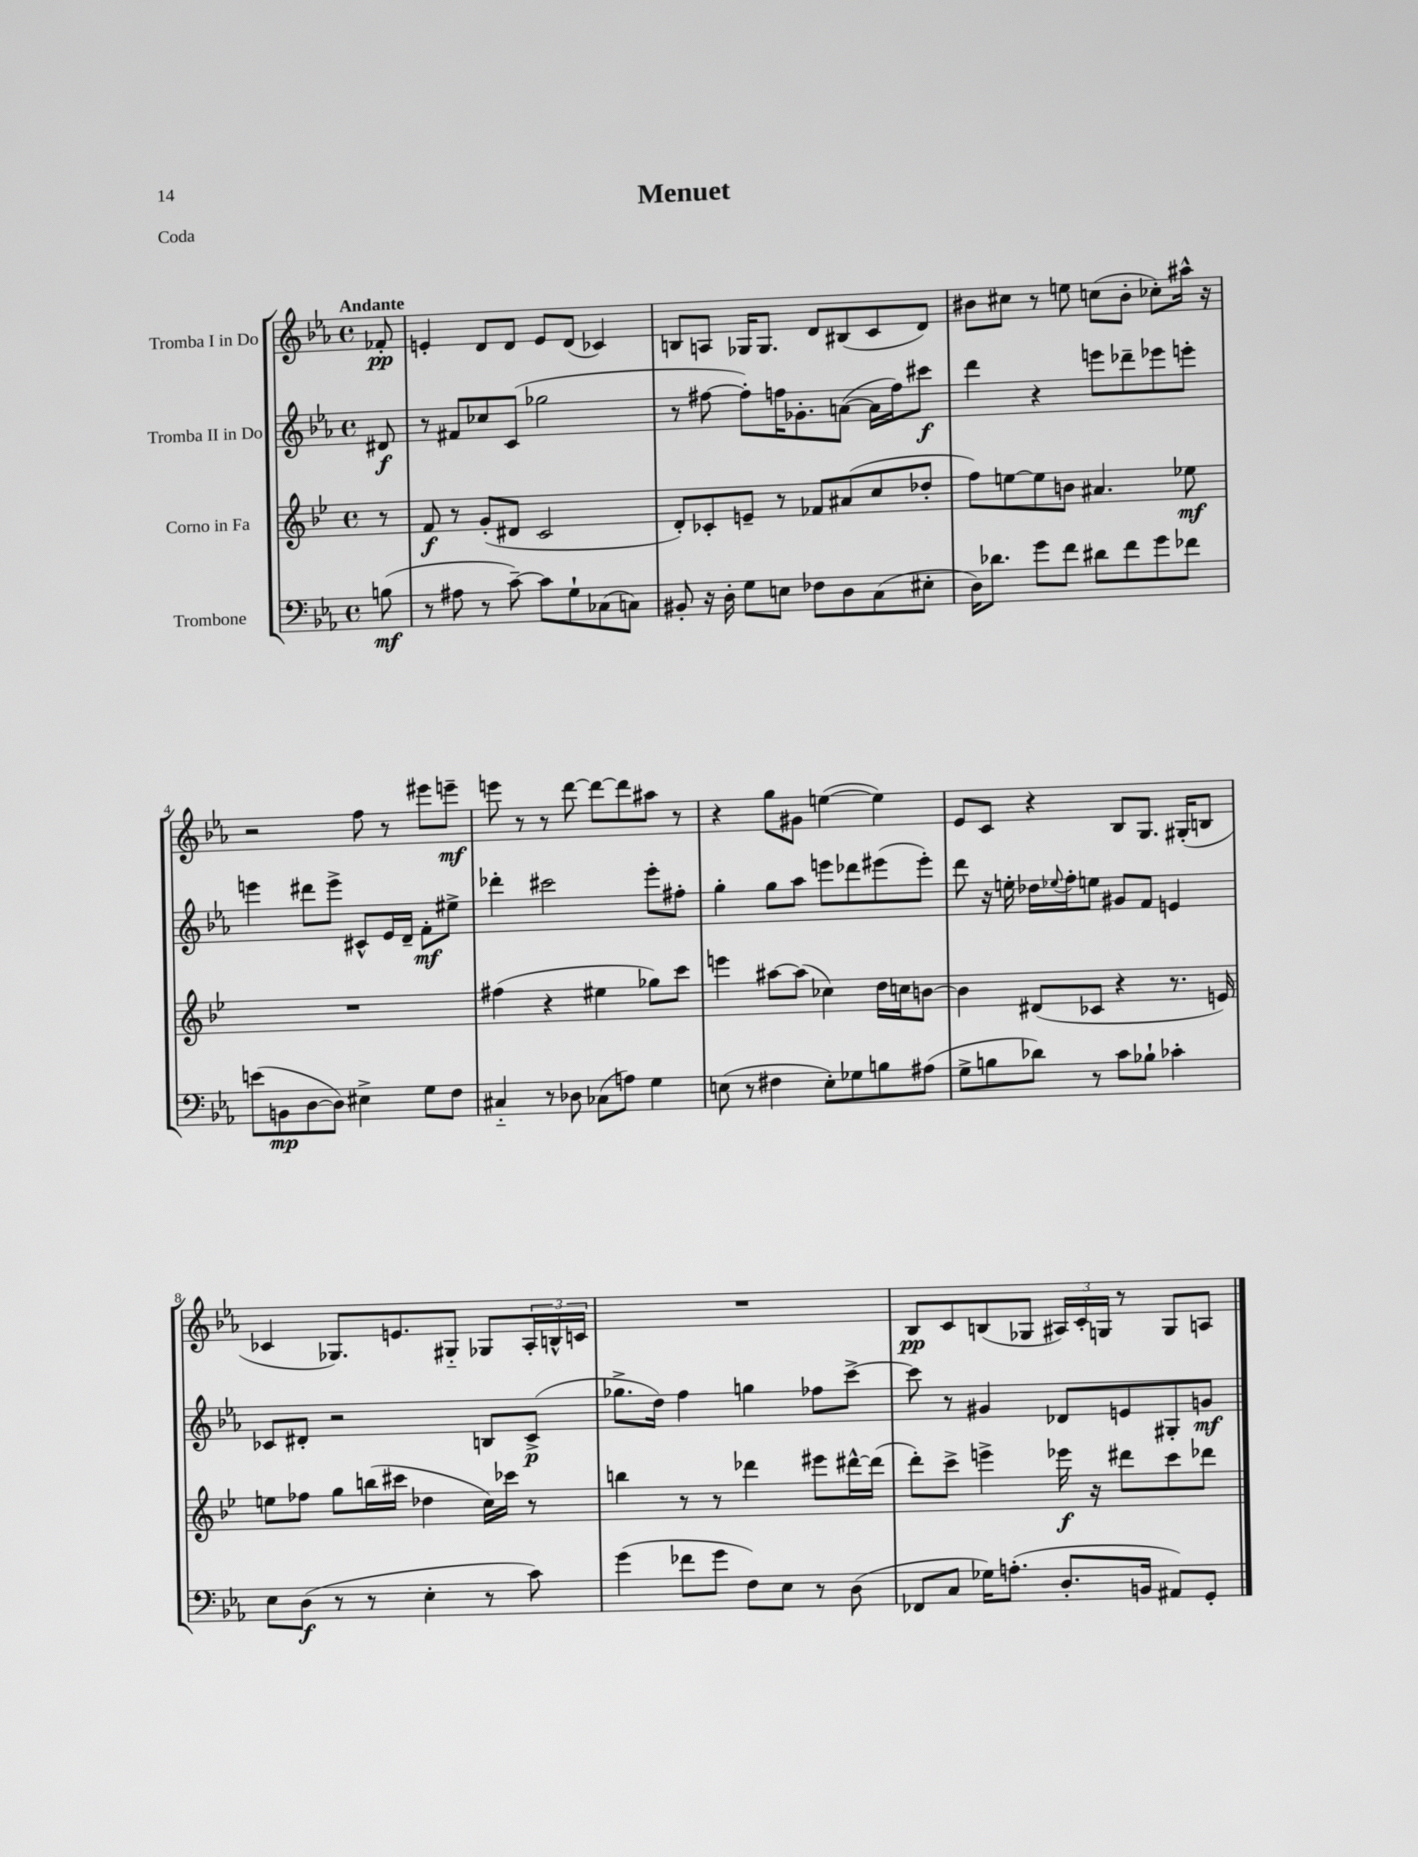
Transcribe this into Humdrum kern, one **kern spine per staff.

**kern	**dynam	**kern	**dynam	**kern	**dynam	**kern	**dynam
*part4	*part4	*part3	*part3	*part2	*part2	*part1	*part1
*staff4	*staff4	*staff3	*staff3	*staff2	*staff2	*staff1	*staff1
*I"Trombone	*	*I"Corno in Fa	*	*I"Tromba II in Do	*	*I"Tromba I in Do	*
*clefF4	*	*clefG2	*	*clefG2	*	*clefG2	*
*k[b-e-a-]	*	*k[b-e-]	*	*k[b-e-a-]	*	*k[b-e-a-]	*
*M4/4	*	*M4/4	*	*M4/4	*	*M4/4	*
*met(c)	*	*met(c)	*	*met(c)	*	*met(c)	*
=	=	=	=	=	=	=	=
!	!	!	!	!	!	!LO:TX:a:B:t=Andante	!
(8Bn\	mf	8r	.	8d#X/	f	8f-X'/	pp
=1	=1	=1	=1	=1	=1	=1	=1
8r	.	8f/	f	8r	.	4en'/	.
8A#X\	.	8r	.	8f#X/L	.	.	.
8r	.	(8g'/L	.	8cc-X/	.	8d/L	.
[8c~\)	.	8d#X/J	.	(8c/J	.	8d/J	.
8c\L]	.	2c/	.	2gg-X\	.	8e/L	.
8G`\	.	.	.	.	.	(8d/J	.
(8C-X\	.	.	.	.	.	4c-X/)	.
8Cn\J)	.	.	.	.	.	.	.
=2	=2	=2	=2	=2	=2	=2	=2
8BB#X'/	.	8d'/L)	.	8r	.	8Bn/L	.
16r	.	8c-X'/	.	[8ff#X\	.	8An/J	.
16D'\	.	.	.	.	.	.	.
8G\L	.	8en~/J	.	8ff#'\L])	.	16G-X/KL	.
.	.	.	.	.	.	8.G-/J	.
8En\J	.	8r	.	16ffn\K	.	.	.
.	.	.	.	8.g-X'\	.	.	.
8F-X\L	.	8f-X/L	.	.	.	8d/L	.
8D\	.	(8a#X/	.	([8an\J	.	(8B#X/	.
(8C\	.	8cc/	.	16a\LL]	.	8c/	.
.	.	.	.	16ff\J)	.	.	.
8E#X'\J	.	8dd-X'/J	.	8ccc#X\J	f	8d/J)	.
=3	=3	=3	=3	=3	=3	=3	=3
16D\KL)	.	8ff\L)	.	4ddd\	.	8b#X\L	.
8.d-X\J	.	.	.	.	.	.	.
.	.	[8een\	.	.	.	8cc#X\J	.
8g\L	.	8ee\]	.	4r	.	8r	.
8f\J	.	8bn\J	.	.	.	8een\	.
8d#X\L	.	4.a#X/	.	8eeen\L	.	(8ccn\L	.
8f\	.	.	.	8ddd-X~\	.	8b#'\J	.
8g\	.	.	.	8eee-X\	.	8cc-X'\L)	.
8f-X\J	.	8ee-X\	mf	8eeen'\J	.	16aa#X^^\Jk	.
.	.	.	.	.	.	16r	.
!!LO:LB:g=z
=4	=4	=4	=4	=4	=4	=4	=4
(8en\L	.	1r	.	4eeen\	.	2r	.
8BBn\	mp	.	.	.	.	.	.
[8D\	.	.	.	8ddd#X\L	.	.	.
8D\J])	.	.	.	8eee^\J	.	.	.
4E#X^\	.	.	.	8c#X^^/L	.	8ff\	.
.	.	.	.	16e-/L	.	8r	.
.	.	.	.	16d~/JJ	.	.	.
8G\L	.	.	.	8f'\L	mf	8eee#X\L	.
8F\J	.	.	.	8ee#X^\J	.	8eeen~\J	mf
=5	=5	=5	=5	=5	=5	=5	=5
4C#X/	.	(4ff#X\	.	4ddd-X'\	.	8eeen\	.
.	.	.	.	.	.	8r	.
8r	.	4r	.	2ccc#X\	.	8r	.
8D-X\	.	.	.	.	.	[8ddd\	.
(8C-X\L	.	4ee#X\	.	.	.	8ddd\L_	.
8An\J)	.	.	.	.	.	8ddd\]	.
4G\	.	8gg-X\L)	.	8eee-'\L	.	8aa#X\J	.
.	.	8ccc\J	.	8ff#X'\J	.	8r	.
=6	=6	=6	=6	=6	=6	=6	=6
(8En\	.	4eeen\	.	4gg'\	.	4r	.
8r	.	.	.	.	.	.	.
4F#X\	.	[8aa#X\L	.	8gg\L	.	8gg\L	.
.	.	(8aa#\J]	.	8aa-\J	.	8g#X\J	.
8E'\L)	.	4cc-X\)	.	8eeen\L	.	([4een\	.
8G-X\	.	.	.	8ddd-X\	.	.	.
8Bn\	.	16dd\LL	.	(8eee#X\	.	4ee\])	.
.	.	16ccn\J	.	.	.	.	.
(8A#X\J	.	[8bn\J	.	8eee#'\J)	.	.	.
=7	=7	=7	=7	=7	=7	=7	=7
8G^\L	.	4b\]	.	8ddd\	.	8e-/L	.
8Bn\	.	.	.	16r	.	8c/J	.
.	.	.	.	16een'\	.	.	.
8d-X\J)	.	(8d#X/L	.	16dd-X\LL	.	4r	.
.	.	.	.	8qqee-X/	.	.	.
.	.	.	.	16ff'\J	.	.	.
8r	.	8c-X/J	.	8een\J	.	.	.
8c\L	.	4r	.	8g#X/L	.	8B-/L	.
8B-X`\J	.	.	.	8f/J	.	8.G/J	.
4c-X'\	.	8.r	.	4en/	.	.	.
.	.	.	.	.	.	(16G#X'/KL	.
.	.	.	.	.	.	8Bn/J	.
.	.	16en/)	.	.	.	.	.
!!LO:LB:g=z
=8	=8	=8	=8	=8	=8	=8	=8
8E-\L	.	8een\L	.	8c-X/L	.	4c-X/	.
(8D\J	f	8ff-X\J	.	8d#X'/J	.	.	.
8r	.	8gg\L	.	2r	.	8.G-X/L)	.
8r	.	(16bbn\L	.	.	.	.	.
.	.	16ccc#X\JJ	.	.	.	8.en/	.
4E-'\	.	4dd-X\	.	.	.	.	.
.	.	.	.	.	.	8G#X/J	.
8r	.	16cc\LL)	.	8Bn/L	.	8G-X/L	.
.	.	16ccc-X\JJ	.	.	.	.	.
8c\)	.	8r	.	(8c-^/J	p	24A-'/L	.
.	.	.	.	.	.	24Bn^^/	.
.	.	.	.	.	.	24cn/JJ	.
=9	=9	=9	=9	=9	=9	=9	=9
(4g\	.	4bbn\	.	8.gg-X^\L	.	1r	.
.	.	.	.	16dd\Jk)	.	.	.
8f-X\L	.	8r	.	4ff\	.	.	.
8g\J	.	8r	.	.	.	.	.
8F\L)	.	4ddd-X\	.	4ggn\	.	.	.
8E-\J	.	.	.	.	.	.	.
8r	.	8eee#X\L	.	8ff-X\L	.	.	.
(8D\	.	[16ddd#X^^\L	.	[8ccc^\J	.	.	.
.	.	(16ddd#\JJ]	.	.	.	.	.
=10	=10	=10	=10	=10	=10	=10	=10
8FF-X/L	.	8ddd'\L)	.	8ccc\]	.	8B-/L	pp
8C/J	.	8ccc^\J	.	8r	.	8c/	.
16G-X\KL)	.	4eeen^\	.	4g#X/	.	(8Bn/	.
(8.An'\J	.	.	.	.	.	.	.
.	.	.	.	.	.	8G-X/J	.
8.D'/L	.	16eee-X\	f	8d-X/L	.	24A#X/LL)	.
.	.	.	.	.	.	24c'/	.
.	.	16r	.	.	.	.	.
.	.	.	.	.	.	24Gn/JJ	.
.	.	8ddd#X\L	.	8en/	.	8r	.
16BBn/Jk	.	.	.	.	.	.	.
8AA#X/L)	.	8ccc\	.	8G#X'/	.	8G/L	.
8GG'/J	.	8ddd-X\J	.	8gn/J	mf	8An/J	.
==	==	==	==	==	==	==	==
*-	*-	*-	*-	*-	*-	*-	*-
